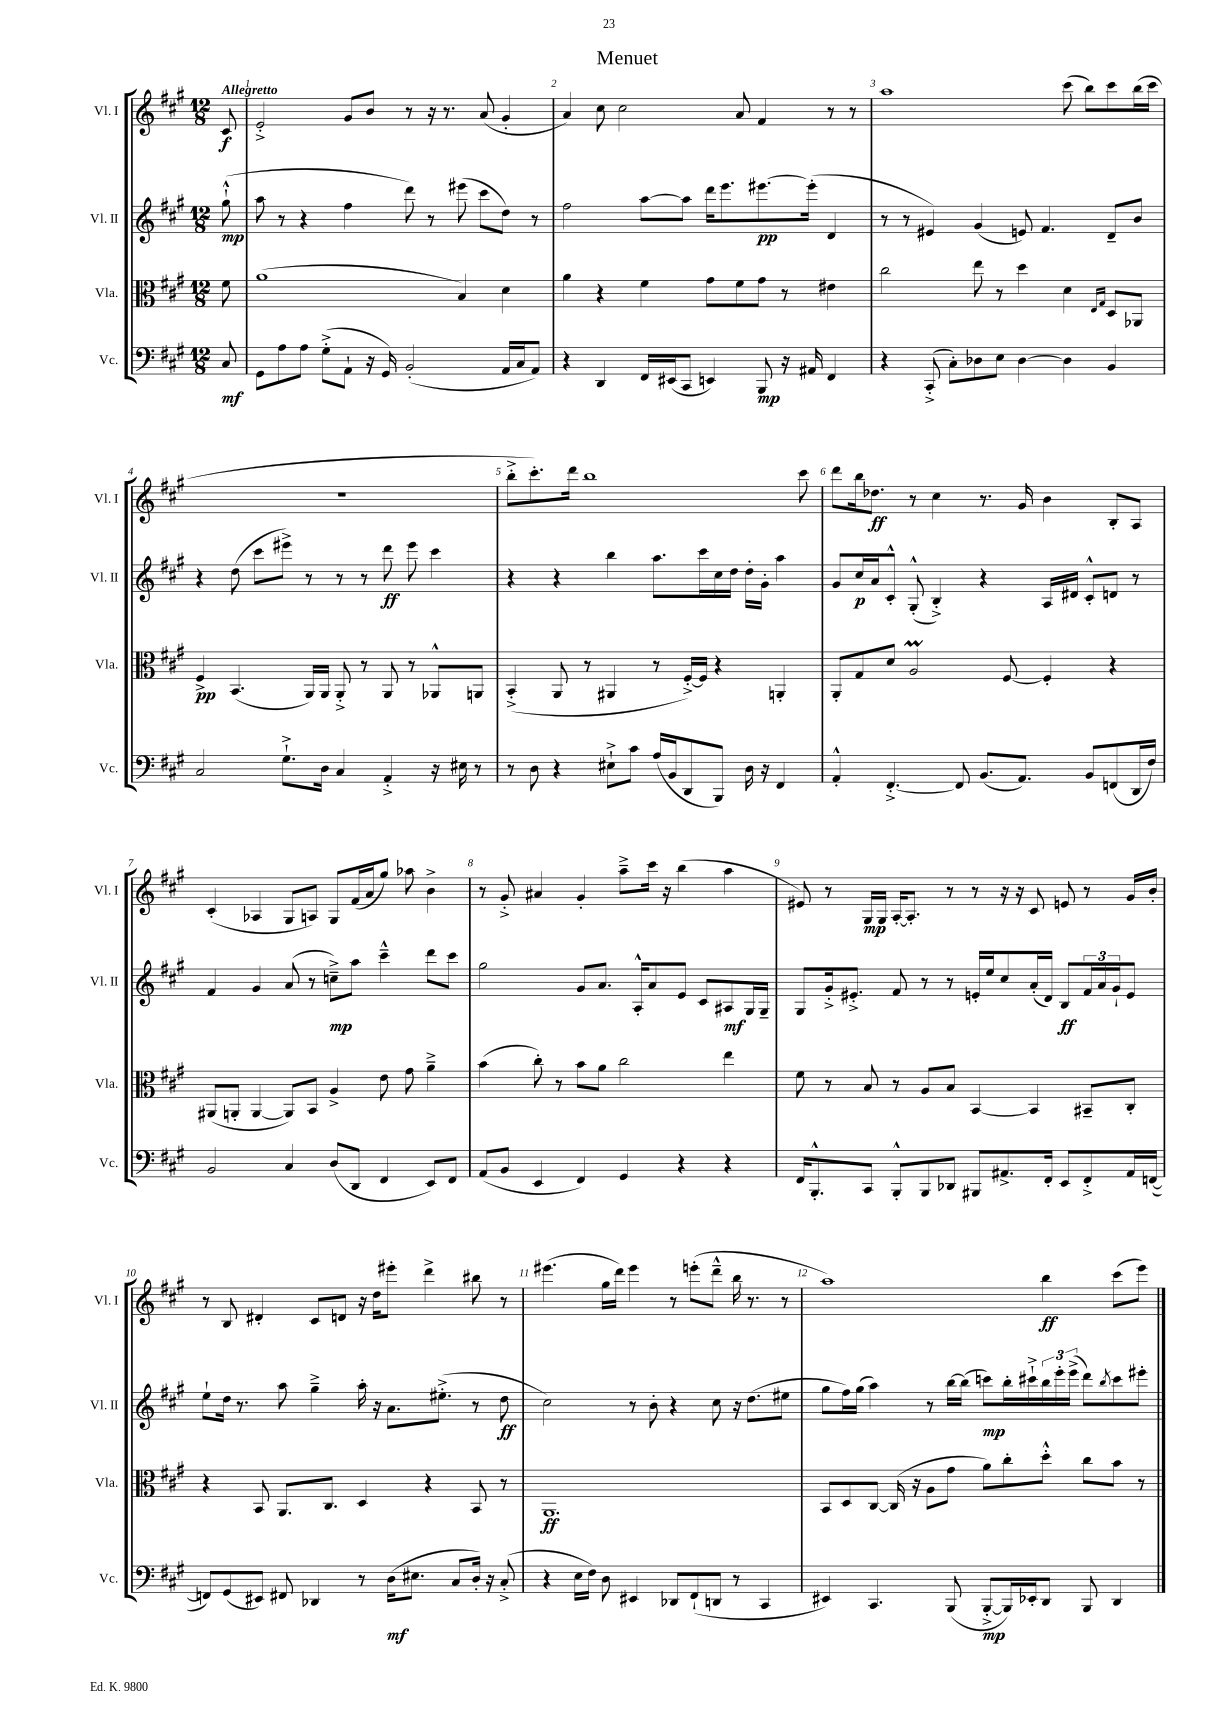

**kern	**kern	**kern	**kern
*staff4	*staff3	*staff2	*staff1
*clefF4	*clefC3	*clefG2	*clefG2
*k[f#c#g#]	*k[f#c#g#]	*k[f#c#g#]	*k[f#c#g#]
*M12/8	*M12/8	*M12/8	*M12/8
8C#/	8f#\	(8gg#`^^\	8c#/
=	=	=	=
8GG#\L	(1a	8aa\	2e'^/
8A\	.	8r	.
8A\J	.	4r	.
(8G#'^\L	.	.	.
8AA`\J	.	4ff#\	8g#/L
16r	.	.	8b/J
16GG#/)	.	.	.
(2BB'/	.	8ddd\)	8r
.	.	8r	16r
.	.	.	8.r
.	4B/)	(8eee#\	.
.	.	8ccc#\L	(8a/
16AA/LL	4d\	8dd\J)	4g#'/
16C#/J	.	.	.
8AA/J)	.	8r	.
=	=	=	=
4r	4a\	2ff#\	4a/)
4DD/	4r	.	8cc#\
.	.	.	2cc#\
16FF#/LL	4f#\	[8aa\L	.
(16EE#/J	.	.	.
8CC#/J	.	8aa\]J	.
4EE/)	8g#\L	16ddd\LK	.
.	.	8.eee\	.
.	8f#\	.	8a/
8BBB/	8g#\J	[8.eee#\	4f#/
16r	8r	.	.
16AA#/	.	(16eee#'\]Jk	.
4FF#/	4e#\	4d/	8r
.	.	.	8r
=	=	=	=
4r	2cc#\	8r	1aa
.	.	8r	.
(8CC#'^/	.	4e#/)	.
8C#'\L)	.	.	.
8D-\	8ee\	(4g#/	.
8E\J	8r	.	.
[4D-\	4dd\	8e/)	.
.	.	4.f#/	.
4D-\]	4d\	.	(8ccc#\
.	.	.	8bb\L)
.	16qqE/LL	.	.
.	16qqG#/JJ	.	.
4BB/	8D/L	8d~/L	8ccc#\
.	8AA-/J	8b/J	(16bb\L
.	.	.	16ccc#\JJ
=	=	=	=
2C#/	4F#^/	4r	1.r
.	(4.BB/	(8dd\	.
.	.	8ccc#\L	.
8.G#`^\L	.	8eee#^\J)	.
.	16AA/LL)	8r	.
16D\Jk	16AA/JJ	.	.
4C#/	8AA'^/	8r	.
.	8r	8r	.
4AA'^/	8AA/	8ddd\	.
.	8r	8eee#\	.
16r	8AA-^^/L	4ccc#\	.
16E#\	.	.	.
8r	8AA/J	.	.
=	=	=	=
8r	(4BB'^/	4r	8bb'^\L
8D\	.	.	8.ccc#'\)
4r	8AA/	4r	.
.	.	.	16ddd\Jk
.	8r	.	1bb
8E#`^\L	4AA#/	4bb\	.
8c#\J	.	.	.
(16A/LL	8r	8.aa\L	.
16BB/J	.	.	.
8DD/	[16F#'^/LL)	.	.
.	16F#/]JJ	16ccc#\L	.
8BBB/J)	4r	16cc#\	.
.	.	16dd\JJ	.
16D\	.	16dd'\LL	.
16r	.	16g#'\JJ	.
4FF#/	4AA'/	4aa\	.
.	.	.	8ccc#\
=	=	=	=
4AA'^^/	8AA'/L	8g#/L	8ddd\L
.	8G#/	16cc#/L	16bb\k
.	.	16a/J	8.dd-\J
[4.FF#'^/	8d/J	8c#'^^/J	.
.	2A/	(8G#'^^/	8r
.	.	4B'^/)	4cc#\
8FF#/]	.	.	.
(8.BB/L	.	4r	8.r
.	[8F#/	.	.
8.AA/J)	.	.	16g#/
.	4F#'/]	16A/LL	4b\
.	.	16d#/JJ	.
8BB/L	.	8c#'^^/L	.
(8FF/	4r	8d/J	8B'/L
16DD/L	.	8r	8A/J
16F#/JJ)	.	.	.
=	=	=	=
2BB/	(8AA#/L	4f#/	(4c#'/
.	8AA'/J	.	.
.	[4AA/	4g#/	4A-/
4C#/	8AA/]L)	(8a/	8G#/L
.	8BB/J	8r	8A/J)
(8D/L	4A^/	8cc~^\L)	8G#/L
8DD/J	.	8aa\J	(16f#/L
.	.	.	16a/J
4FF#/	8e\	4ccc#~^^\	8gg#/J)
.	8g#\	.	8aa-\
8EE/L)	4a~^\	8ddd\L	4b^\
8FF#/J	.	8ccc#\J	.
=	=	=	=
(8AA/L	(4b\	2gg#\	8r
8BB/J	.	.	8g#'^/
4EE/	8cc#'\)	.	4a#/
.	8r	.	.
4FF#/)	8b\L	8g#/L	4g#'/
.	8a\J	8.a/J	.
4GG#/	2cc#\	.	8aa~^\L
.	.	16A'^^/LK	.
.	.	8a/	16ccc#\Jk
.	.	.	16r
4r	.	8e/J	(4bb\
.	.	8c#/L	.
4r	4ee\	8A#/	4aa\
.	.	16G#/L	.
.	.	16G#~/JJ	.
=	=	=	=
16FF#/LK	8f#\	8G#/L	8e#/)
8.BBB'^^/	.	.	.
.	8r	16g#'^/k	8r
.	.	8.e#'^/J	.
8CC#/J	8B/	.	16G#/LL
.	.	.	16G#/JJ
8BBB'^^/L	8r	8f#/	[16A'/LK
.	.	.	8.A'/]J
8BBB/	8A/L	8r	.
8DD-/J	8B/J	8r	8r
8BBB#/L	[4BB/	16e'/LL	8r
.	.	16ee/J	.
8.AA#^/	.	8cc#/	16r
.	.	.	16r
.	4BB/]	(16a'/L	8c#/
16FF#'/Jk	.	16d/JJ)	.
8EE/L	.	8B/L	8e/
8FF#'^/	8BB#~/L	24f#/L	8r
.	.	24a/	.
.	.	24g#`/J	.
16AA#/L	8C#'/J	8e/J	16g#/LL
([16FF/JJ	.	.	16b'/JJ
=	=	=	=
8FF/]L)	4r	8ee`\L	8r
(8GG#/	.	16dd\Jk	8B/
.	.	8.r	.
8EE#/J)	8BB/	.	4d#'/
8FF#/	8.AA/L	8aa\	.
4DD-/	.	4gg#~^\	8c#/L
.	8.C#/J	.	.
.	.	.	8d/J
8r	4D/	16aa'\	16r
.	.	16r	16dd\LK
(16D\LK	.	8.a\L	8eee#'\J
8.E#\J	.	.	.
.	4r	.	4ddd^\
.	.	(8.ee#'^\J	.
8C#/L	.	.	.
16D'/Jk)	8BB/	8r	8bb#\
16r	.	.	.
(8C#'^/	8r	8dd\	8r
=	=	=	=
4r	1.AA	2cc#\)	(4.eee#\
16E\LL	.	.	.
16F#\JJ)	.	.	.
8D\	.	.	16gg#\LL
.	.	.	16ddd\JJ)
4EE#/	.	8r	4eee#\
.	.	8b'\	.
8DD-/L	.	4r	8r
(8FF#`/	.	.	(8eee'\L
8DD/J	.	8cc#\	8ddd~^^\J
8r	.	16r	16bb\
.	.	(8.dd\L	8.r
4CC#/	.	.	.
.	.	8ee#\J	8r
=	=	=	=
4EE#/)	8BB/L	8gg#\L	1aa)
.	8D/	16ff#\L)	.
.	.	(16gg#\JJ	.
4.CC#/	[8C#/J	4aa\)	.
.	(16C#/]	.	.
.	16r	.	.
.	8A\L	8r	.
(8BBB/	8g#\J	[16bb\LL	.
.	.	(16bb\]JJ	.
[8BBB'^/L	8a\L)	8ccc\L)	.
16BBB/]L)	8cc#'\	16bb'\L	.
16EE-'/J	.	16ccc#`^\	.
8DD/J	8dd'^^\J	24bb\	4bb\
.	.	24eee'\	.
.	.	(24eee^\JJ	.
8BBB/	8cc#\L	8ddd\L)	.
.	.	8qbb/	.
4DD/	8b\J	8ccc#\	(8ccc#\L
.	8r	8eee#'\J	8eee\J)
==	==	==	==
*-	*-	*-	*-
